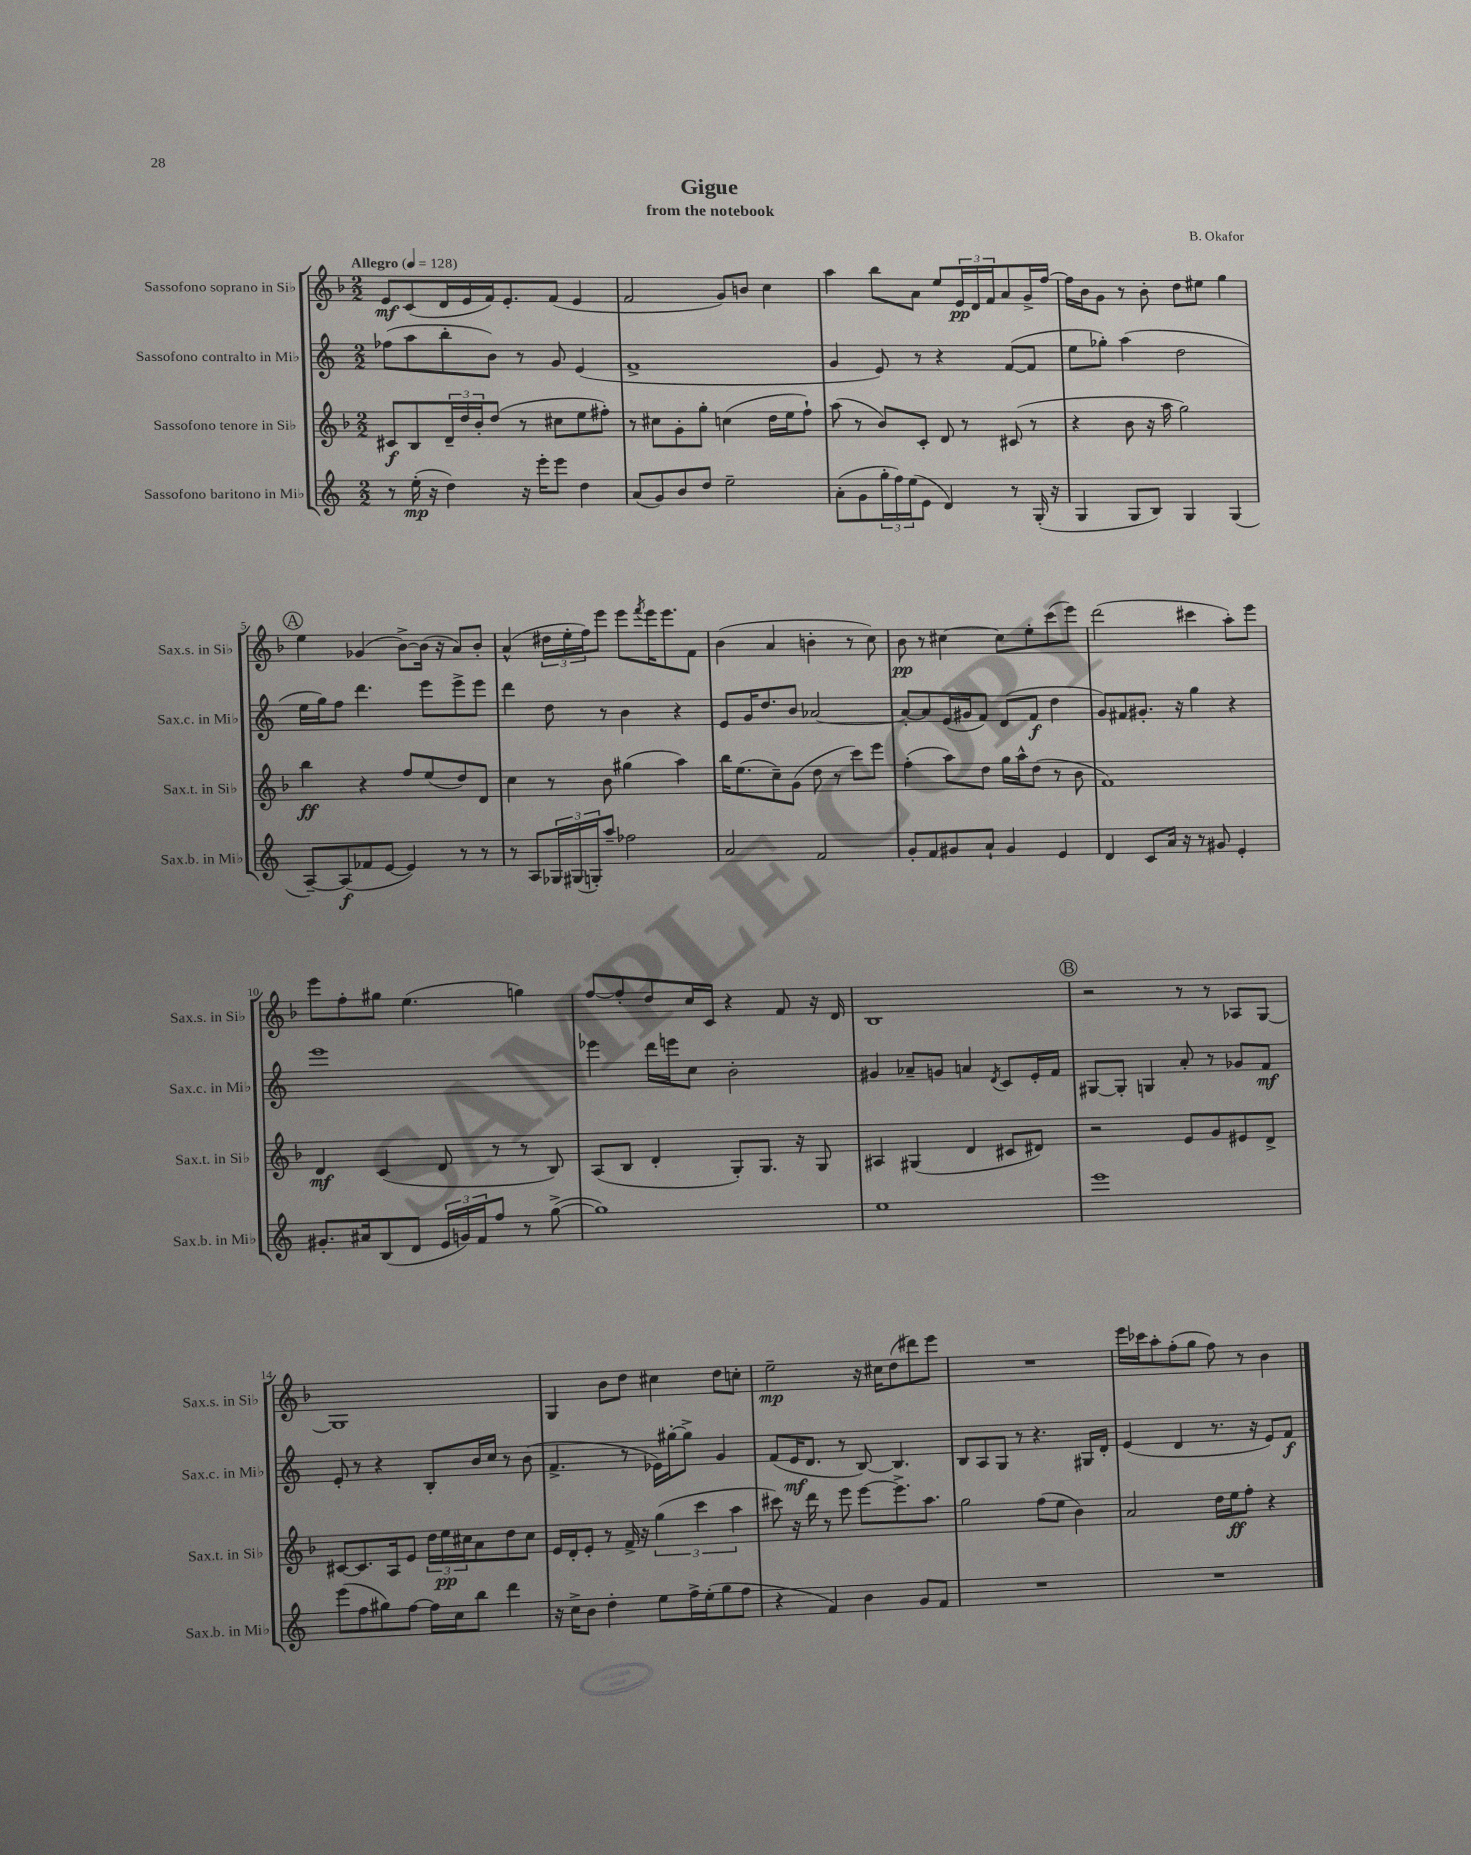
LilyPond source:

\header { title = "Gigue" composer = "B. Okafor" subtitle = "from the notebook" }
<<
\new StaffGroup <<
\new Staff = "s0" \with { instrumentName = "Sassofono soprano in Sib" shortInstrumentName = "Sax.s. in Sib" } {
    \clef treble \key f \major \numericTimeSignature \time 2/2 \tempo "Allegro" 4 = 128
    e'8\mf c'8( d'16 e'16 f'16) e'8.-. f'8( e'4 |
    f'2 g'8) b'8 c''4 |
    a''4 bes''8 a'8 e''8 \tuplet 3/2 { e'16\pp d'16 f'16 } a'8 g'16-> f''16~ |
    f''16 bes'16 g'8 r8 bes'8-. d''8 eis''8 g''4 |
    \mark \markup { \circle "A" } e''4 ges'4( bes'8~->) bes'16( r16 a'8) bes'8-. |
    a'4-^( \tuplet 3/2 { dis''16 e''16-. f''16) } e'''8 e'''8 \acciaccatura { f'''8 } e'''16 e'''8. f'8 |
    bes'4( a'4 b'4-. r8 c''8) |
    bes'8\pp r8 cis''4~ cis''8 e''8-. c'''8( e'''8) |
    d'''2( cis'''4 a''8-.) e'''8 |
    e'''8 f''8-. gis''8 e''4.( g''4) |
    f''8~ f''8-. d''8 c''16 c'16 r4 f'8 r16 d'16 |
    bes1 |
    \mark \markup { \circle "B" } r2 r8 r8 aes8 g8~ |
    g1 |
    g4 bes'8 d''8 cis''4 d''8 c''8-. |
    e''2--\mp r16 cis''16 d''8( dis'''8) e'''8 |
    R1 |
    e'''16 ces'''16 a''8-. f''8-.( g''8 f''8) r8 bes'4 \bar "|." |
}
\new Staff = "s1" \with { instrumentName = "Sassofono contralto in Mib" shortInstrumentName = "Sax.c. in Mib" } {
    \clef treble \key c \major \numericTimeSignature \time 2/2
    fes''8( a''8 b''8-. b'8) r8 g'8 e'4( |
    f'1-> |
    g'4 e'8) r8 r4 f'8~( f'8 |
    e''8 ges''8-.) a''4( d''2 |
    \mark \markup { \circle "A" } e''16 g''16) f''8 d'''4. e'''8 e'''8-> e'''8 |
    d'''4 d''8 r8 b'4 r4 |
    e'8 g'16 d''8. b'8 aes'2~ |
    aes'8~-. aes'8 e'16( gis'16 f'8) d'8( f'8\f d''4 |
    g'8) fis'8 gis'8.-. r16 g''4 r4 |
    e'''1 |
    ees'''4 d'''16 e'''16 c''8 b'2-. |
    gis'4 aes'8-- g'8 a'4 \acciaccatura { d'8 } c'8 e'16-. f'16 |
    \mark \markup { \circle "B" } gis8~ gis8-. g4 a'8-. r8 ges'8 f'8\mf |
    e'8-. r8 r4 b8-. b'16 c''16 r8 b'8( |
    f'4.-> r8 ees'16) gis''16~-. gis''8-> g'4 |
    f'8( e'16\mf d'8. r8 b8~) b4. |
    b8 a8 g8 r8 r4. gis16 d'16-. |
    e'4( d'4 r8. r16 e'8) f'8\f \bar "|." |
}
\new Staff = "s2" \with { instrumentName = "Sassofono tenore in Sib" shortInstrumentName = "Sax.t. in Sib" } {
    \clef treble \key f \major \numericTimeSignature \time 2/2
    cis'8\f bes8 \tuplet 3/2 { d'16-- d''16 bes'16-. } d''8( r8 cis''8 e''8 fis''8-.) |
    r8 cis''8 g'8-. g''8-. c''4( d''16 e''16 f''8-!) |
    a''8( r8 bes'8) c'8-. d'8 r8 cis'8( r8 |
    r4 bes'8 r16 a''16 g''2) |
    \mark \markup { \circle "A" } bes''4\ff r4 f''8 e''8( d''8) d'8 |
    c''4 r8 bes'8 gis''4( a''4) |
    bes''16 e''8.( c''8--) g'8( d''8 r8 c'''8) e'''8 |
    f''4-.( a''8) d''8 g''16 a''16-^ d''8( r8 bes'8 |
    f'1) |
    d'4\mf c'4( d'8 r8 r8 bes8) |
    a8( bes8 d'4-. g8-.) g8. r16 g8 |
    ais4 gis4( d'4 cis'8 dis'8) |
    \mark \markup { \circle "B" } r2 e'8 g'8 eis'8 d'8-> |
    cis'8~ cis'8. a16 e'8 \tuplet 3/2 { d''16 e''16\pp cis''16 } a'8 d''8 cis''8 |
    e'16 d'16-. e'8-. r8 f'16-> r16 \tuplet 3/2 { g''4( c'''4 a''4 } |
    cis'''8) r16 d'''16 r8 e'''8 e'''8~ e'''8.-> a''8. |
    g''2 f''8( e''8 bes'4) |
    a'2 d''16 e''16\ff f''8-. r4 \bar "|." |
}
\new Staff = "s3" \with { instrumentName = "Sassofono baritono in Mib" shortInstrumentName = "Sax.b. in Mib" } {
    \clef treble \key c \major \numericTimeSignature \time 2/2
    r8 e''16-.\mp( r16 d''4) r16 e'''16-. e'''8 d''4 |
    a'8( g'8) b'8 d''8 e''2-- |
    a'8-.( g'8 \tuplet 3/2 { g''16-. f''16) e''16( } e'8 d'4) r8 g16-.( r16 |
    g4 g8 b8) g4 g4( |
    \mark \markup { \circle "A" } a8~--) a8\f( fes'8 e'8~ e'4) r8 r8 |
    r8 a8 \tuplet 3/2 { ges16 gis16( g16-.) } a''8-- fes''2 |
    a'2 f'2 |
    g'8-. f'8 gis'8 a'8-! gis'4 e'4 |
    d'4 c'8 a'16 r16 r8 gis'8 e'4-. |
    gis'8.-. ais'16 b8( d'8 \tuplet 3/2 { e'16 g'16) f'16 } f''8 r8 g''8~->( |
    g''1) |
    e''1 |
    \mark \markup { \circle "B" } e'''1 |
    e'''8( f''8 gis''8) f''8~ f''16 c''16 b''8 d'''4 |
    r16 c''16-> b'8 d''4-. e''8 f''16-> e''16-.( g''8 f''8 |
    r4 f'4) b'4 g'8 f'8 |
    R1 |
    R1 \bar "|." |
}
>>
>>
